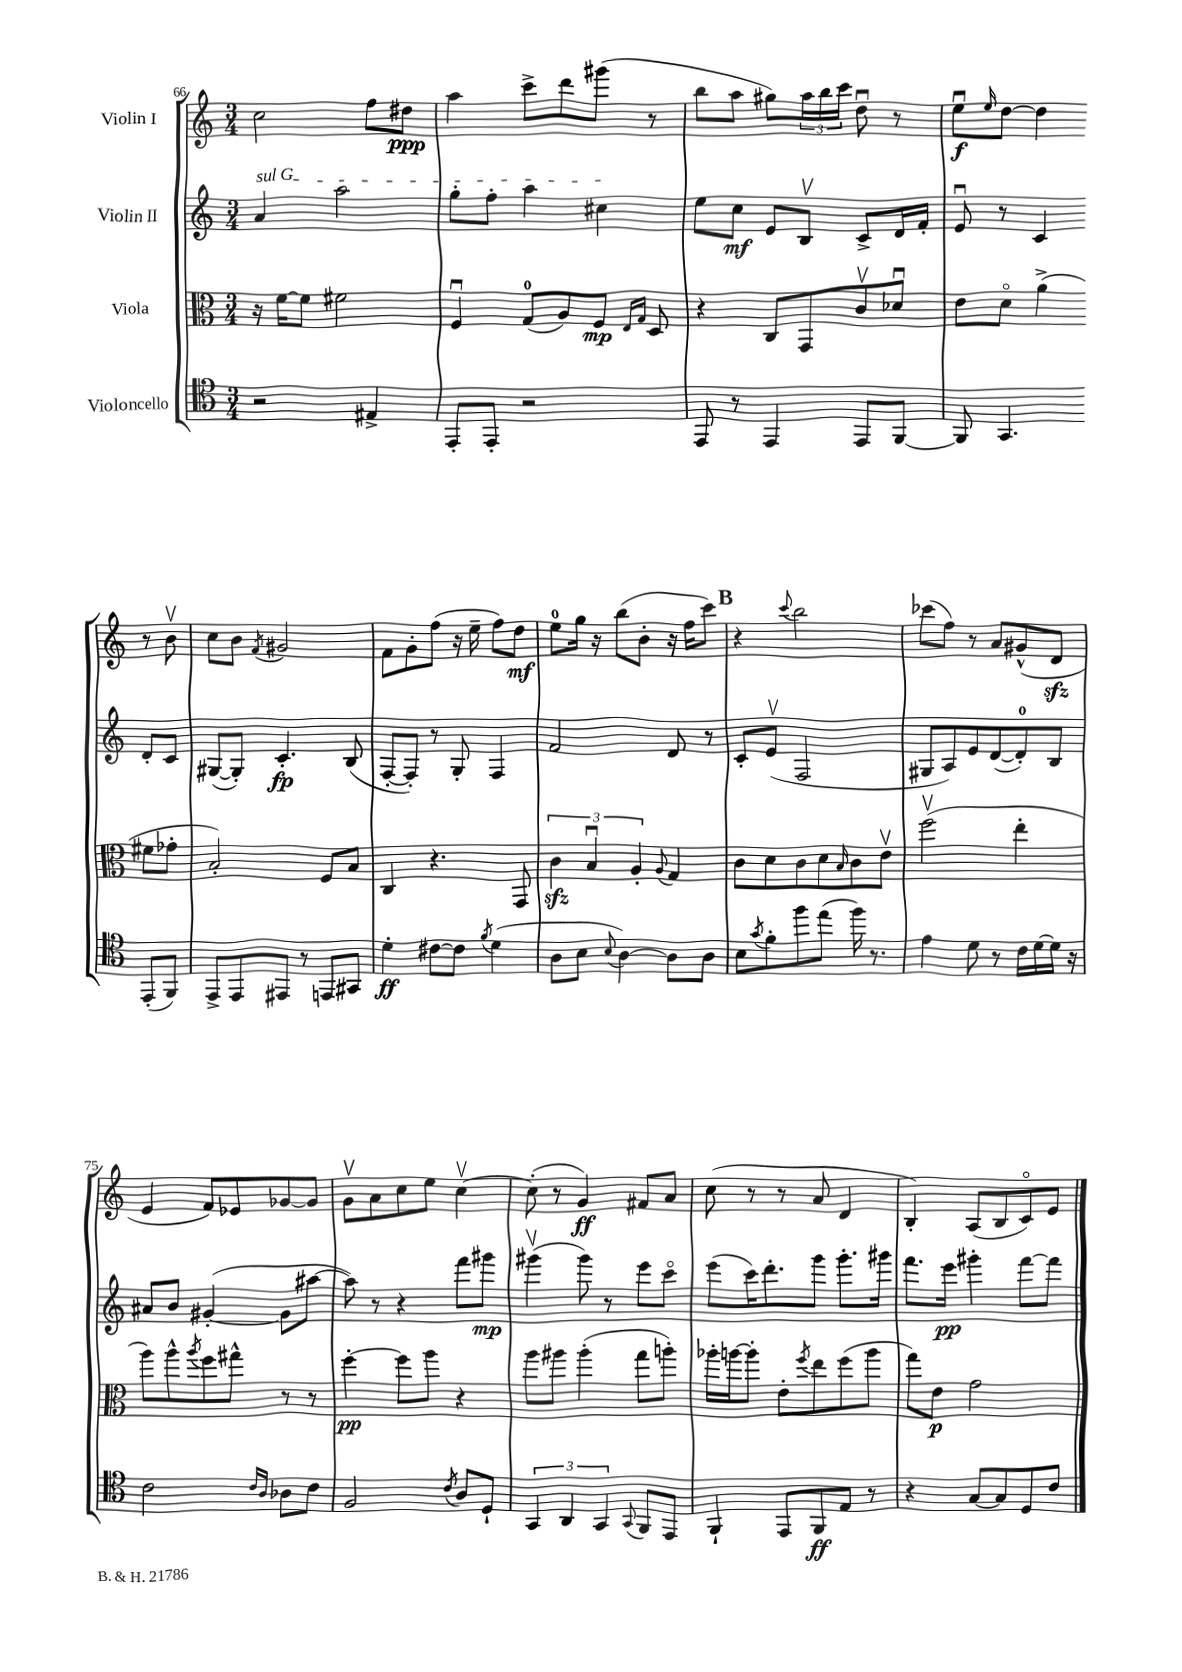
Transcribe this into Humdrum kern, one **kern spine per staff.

**kern	**dynam	**kern	**dynam	**kern	**dynam	**kern	**dynam
*part4	*part4	*part3	*part3	*part2	*part2	*part1	*part1
*staff4	*staff4	*staff3	*staff3	*staff2	*staff2	*staff1	*staff1
*I"Violoncello	*	*I"Viola	*	*I"Violin II	*	*I"Violin I	*
*clefC4	*	*clefC3	*	*clefG2	*	*clefG2	*
*k[]	*	*k[]	*	*k[]	*	*k[]	*
*M3/4	*	*M3/4	*	*M3/4	*	*M3/4	*
=66	=66	=66	=66	=66	=66	=66	=66
!	!	!	!	!LO:TX:a:i:t=sul G	!	!	!
2r	.	16r	.	4a/	.	2cc\	.
.	.	[16f\KL	.	.	.	.	.
.	.	8f\J]	.	.	.	.	.
.	.	2f#X\	.	2aa\	.	.	.
4E#X^/	.	.	.	.	.	8ff\L	.
.	.	.	.	.	.	8dd#X\J	ppp
=67	=67	=67	=67	=67	=67	=67	=67
8EE'/L	.	4Fu/	.	8gg'\L	.	4aa\	.
8EE'/J	.	.	.	8ff'\J	.	.	.
2r	.	(8G/L	.	4aa\	.	8ccc^\L	.
.	.	8A/)	.	.	.	8ddd\	.
.	.	8F/J	mp	4cc#X\	.	(8ggg#X\J	.
.	.	16qqE/LL	.	.	.	.	.
.	.	16qqG/JJ	.	.	.	.	.
.	.	8D/	.	.	.	8r	.
=68	=68	=68	=68	=68	=68	=68	=68
8EE/	.	4r	.	8ee\L	.	8bb\L	.
8r	.	.	.	8cc\J	mf	8aa\J	.
4EE/	.	8C/L	.	8e/L	.	8gg#X\L)	.
.	.	8GG/	.	8Bv/J	.	24aa\L	.
.	.	.	.	.	.	24bb\	.
.	.	.	.	.	.	24ccc\JJ	.
8EE/L	.	8cv/	.	8c^/L	.	8ddu\	.
[8FF/J	.	8d-Xu/J	.	16d/L	.	8r	.
.	.	.	.	16f'/JJ	.	.	.
=69	=69	=69	=69	=69	=69	=69	=69
8FF/]	.	8e\L	.	8eu/	.	8eeu\L	f
.	.	.	.	.	.	16qqee/	.
4.GG/	.	8d\J	.	8r	.	[8dd\J	.
.	.	(4a^\	.	4c/	.	4dd\]	.
(8EE'/L	.	8f#X\L	.	8d'/L	.	8r	.
8FF/J)	.	8g-X'\J	.	8c/J	.	8bv\	.
!!LO:LB:g=z
=70	=70	=70	=70	=70	=70	=70	=70
8EE^/L	.	2B'/)	.	([8G#X/L	.	8cc\L	.
8EE/	.	.	.	8G#'/J])	.	8b\J	.
.	.	.	.	.	.	8qf/	.
8EE#X/J	.	.	.	4.c'/	fp	2g#X/	.
8r	.	.	.	.	.	.	.
8EEn/L	.	8F/L	.	.	.	.	.
8GG#X/J	.	8B/J	.	(8B/	.	.	.
=71	=71	=71	=71	=71	=71	=71	=71
4d'\	ff	4C/	.	[8F'/L	.	8f\L	.
.	.	.	.	8F'/J])	.	8g'\	.
[8c#X\L	.	4.r	.	8r	.	(8ff\J	.
8c#\J]	.	.	.	8G'/	.	16r	.
.	.	.	.	.	.	16ee~\	.
8qf/	.	.	.	.	.	.	.
(4d\	.	.	.	4F/	.	8ff\L)	.
.	.	8GG/	.	.	.	8dd\J	mf
=72	=72	=72	=72	=72	=72	=72	=72
8A\L	.	6czz\	.	2f/	.	8ee\L	.
8B\J	.	.	.	.	.	16gg\Jk	.
.	.	6Bu/	.	.	.	.	.
.	.	.	.	.	.	16r	.
8qqB/	.	.	.	.	.	.	.
[4A\)	.	.	.	.	.	(8bb\L	.
.	.	6A'/	.	.	.	.	.
.	.	.	.	.	.	8b'\J	.
.	.	8qqA/	.	.	.	.	.
8A\L]	.	4G/	.	8d/	.	16r	.
.	.	.	.	.	.	16ff\KL	.
8A\J	.	.	.	8r	.	8ccc\J)	.
!!LO:REH:place=s1:t=B
=73	=73	=73	=73	=73	=73	=73	=73
8B\L	.	8c\L	.	8c'/L	.	4r	.
8qg/	.	.	.	.	.	.	.
8f'\	.	8d\	.	(8ev/J	.	.	.
.	.	.	.	.	.	8qqccc/	.
8ff\	.	8c\	.	2F/	.	2bb\	.
(8ee\J	.	8d\	.	.	.	.	.
.	.	16qqB/	.	.	.	.	.
16ff\)	.	8c\	.	.	.	.	.
8.r	.	.	.	.	.	.	.
.	.	8ev\J	.	.	.	.	.
=74	=74	=74	=74	=74	=74	=74	=74
4e\	.	(2ffv\	.	8G#X/L	.	(8ccc-X\L	.
.	.	.	.	8A/)	.	8ff\J)	.
8d\	.	.	.	8e/	.	8r	.
8r	.	.	.	([8d/	.	8a/L	.
16c\LL	.	4ee'\	.	8d'/])	.	(8g#X^^/	.
[16d\	.	.	.	.	.	.	.
16d\JJ]	.	.	.	8B/J	.	8dzz/J	.
16r	.	.	.	.	.	.	.
!!LO:LB:g=z
=75	=75	=75	=75	=75	=75	=75	=75
2c\	.	8aa\L)	.	8a#X/L	.	4e/	.
.	.	8aa^^\	.	8b/J	.	.	.
.	.	8qaa/	.	.	.	.	.
.	.	8ff\	.	([4g#X'/	.	8f/L)	.
.	.	8gg#X^^\J	.	.	.	8e-X/	.
16qqc/LL	.	.	.	.	.	.	.
16qqA/JJ	.	.	.	.	.	.	.
8A-X\L	.	8r	.	8g#\L]	.	[8g-X/	.
8c\J	.	8r	.	[8aa#X\J	.	8g-/J]	.
=76	=76	=76	=76	=76	=76	=76	=76
2F/	.	[4ff'\	pp	8aa#\])	.	8gv\L	.
.	.	.	.	8r	.	8a\	.
.	.	8ff\L]	.	4r	.	8cc\	.
.	.	8aa\J	.	.	.	8ee\J	.
8qc/	.	.	.	.	.	.	.
8A/L	.	4r	.	8fff\L	.	[4ccv\	.
8D`/J	.	.	.	8ggg#X\J	mp	.	.
=77	=77	=77	=77	=77	=77	=77	=77
6GG/	.	8aa\L	.	(4ggg#Xv\	.	(8cc'\]	.
.	.	8aa#X\J	.	.	.	8r	.
6AA/	.	.	.	.	.	.	.
.	.	(4aa#'\	.	8ggg#\)	.	4g/)	ff
6GG/	.	.	.	.	.	.	.
.	.	.	.	8r	.	.	.
8qqGG/	.	.	.	.	.	.	.
8FF/L	.	8gg\L	.	8eee\L	.	8f#X/L	.
8EE/J	.	8aan'\J)	.	8ccc\J	.	8a/J	.
=78	=78	=78	=78	=78	=78	=78	=78
4FF`/	.	16aa-X'\LL	.	(8eee\L	.	(8cc\	.
.	.	[16aan\J	.	.	.	.	.
.	.	8aa'\J]	.	16ccc\K)	.	8r	.
.	.	.	.	8.ddd'\	.	.	.
8EE/L	.	8e'\L	.	.	.	8r	.
.	.	8qff/	.	.	.	.	.
8FF/	ff	8ee\	.	8ggg\J	.	8a/	.
8E/J	.	(8ff\	.	8.ggg'\L	.	4d/	.
8r	.	8aa\J	.	.	.	.	.
.	.	.	.	16ggg#X\Jk	.	.	.
=79	=79	=79	=79	=79	=79	=79	=79
4r	.	8gg\L)	.	8.fff\L	.	4B'/)	.
.	.	8e\J	p	.	.	.	.
.	.	.	.	16eee\Jk	pp	.	.
[8G/L	.	2g\	.	4ggg#X'\	.	(8A/L	.
8G/]	.	.	.	.	.	8B/	.
8D/	.	.	.	[8fff\L	.	8c/)	.
8c/J	.	.	.	8fff\J]	.	8e/J	.
==	==	==	==	==	==	==	==
*-	*-	*-	*-	*-	*-	*-	*-
